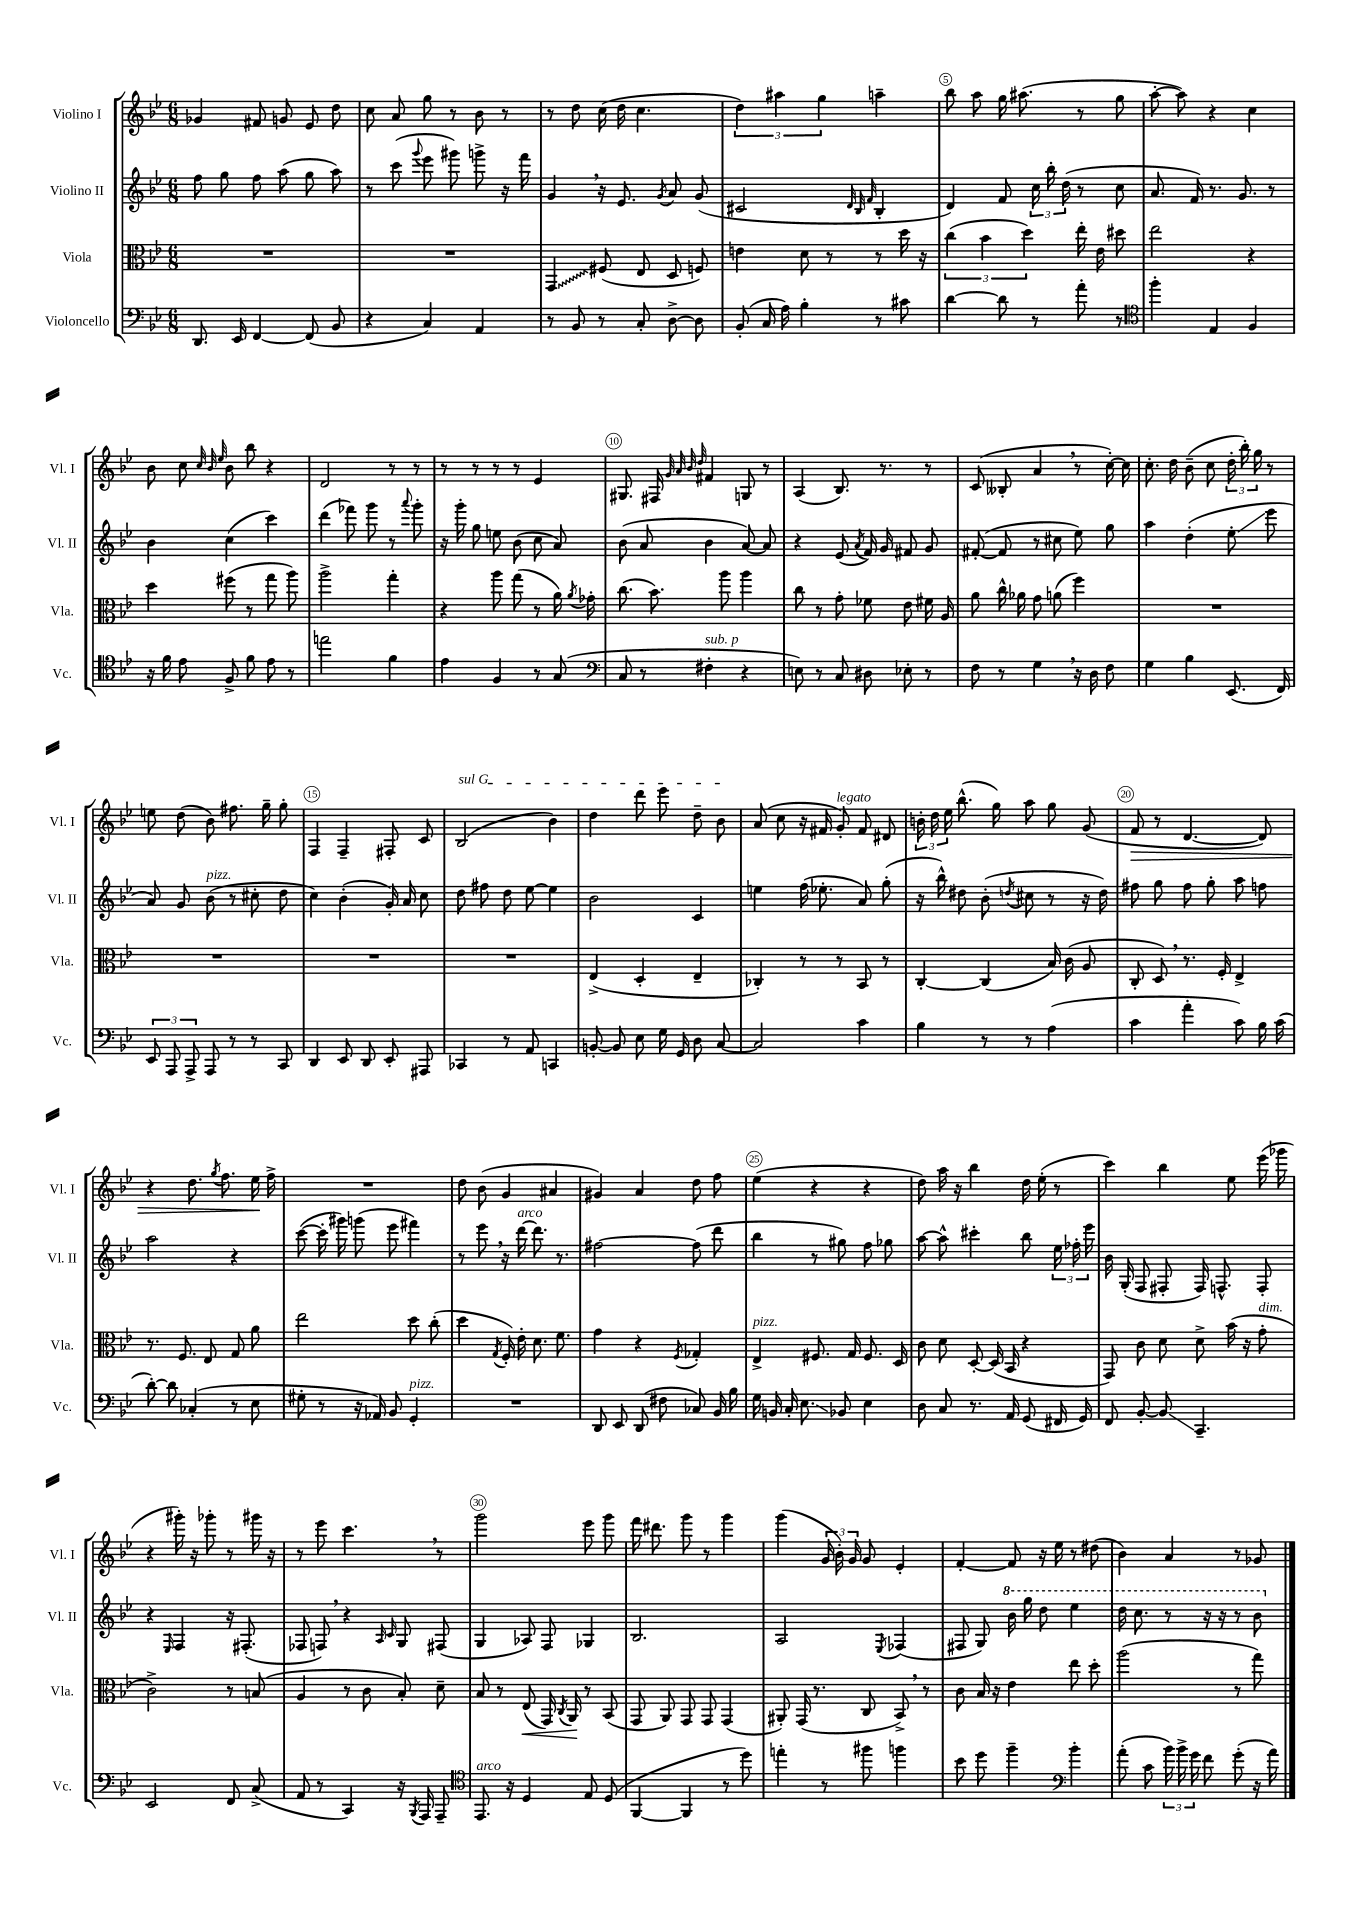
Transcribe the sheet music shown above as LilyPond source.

<<
\new StaffGroup <<
\new Staff = "s0" \with { instrumentName = "Violino I" shortInstrumentName = "Vl. I" } {
    \clef treble \key bes \major \numericTimeSignature \time 6/8
    \autoBeamOff ges'4 fis'8 g'8 ees'8 d''8 |
    c''8 a'8 g''8 r8 bes'8 r8 |
    r8 d''8 c''16( d''16 c''4. |
    \tuplet 3/2 { d''4) ais''4 g''4 } a''4-- |
    bes''8 a''8 g''16 ais''8.( r8 g''8 |
    a''8~-. a''8) r4 c''4 |
    bes'8 c''8 \grace { c''32 bes'32 ees''32 } bes'8 bes''8 r4 |
    d'2 r8 r8 |
    r8 r8 r8 r8 ees'4 |
    gis8. fis16 \grace { g'32 a'32 bes'32 d''32 } fis'4 g8 r8 |
    a4( bes8.) r8. r8 |
    c'8( beses8-. a'4 \breathe r8 c''16~-.) c''16 |
    c''8.-. d''16 bes'8--( c''8 \tuplet 3/2 { d''16-. bes''16-.) g''16 } r8 |
    e''8 d''8( bes'8) fis''8. g''16-- g''8-. |
    f4 f4-- fis8-. c'8 |
    \once \override TextSpanner.bound-details.left.text = \markup { \italic "sul G" } bes2\startTextSpan( bes'4) |
    d''4 d'''8 ees'''8 d''8-- bes'8\stopTextSpan |
    a'8( c''8 r16 fis'16 g'8-.^\markup { \italic "legato" }) fis'8 dis'8 |
    \tuplet 3/2 { b'16-. d''16 ees''16 } bes''8.-^( g''16) a''8 g''8 g'8( |
    f'8\> r8 d'4.~ d'8) |
    r4 d''8. \acciaccatura { g''8 } f''8. ees''16\! f''16-> |
    R2. |
    d''8 bes'8( g'4 ais'4 |
    gis'4) a'4 d''8 f''8 |
    ees''4( r4 r4 |
    d''8) a''16 r16 bes''4 d''16 ees''16-.( r8 |
    c'''4) bes''4 ees''8 ees'''16( ges'''16 |
    r4 gis'''16-.) r16 ges'''8-. r8 gis'''16 r16 |
    r8 ees'''8 c'''4. \breathe r8 |
    g'''2 ees'''8 g'''8 |
    f'''16 dis'''8. g'''8 r8 g'''4 |
    g'''4( \tuplet 3/2 { g'16 bes'16-.) g'16 } g'8 ees'4-. |
    f'4~-. f'8 r16 ees''16 r8 dis''8( |
    bes'4) a'4 r8 ges'8 \bar "|." |
}
\new Staff = "s1" \with { instrumentName = "Violino II" shortInstrumentName = "Vl. II" } {
    \clef treble \key bes \major \numericTimeSignature \time 6/8
    \autoBeamOff f''8 g''8 f''8 a''8( g''8 a''8) |
    r8 c'''8( \appoggiatura { g'''8 } ees'''8 gis'''8) g'''8-> r16 f'''16 |
    g'4 \breathe r16 ees'8. \acciaccatura { g'8 } a'8 g'8( |
    cis'2 \grace { d'32 bes32 f'32 } bes4-. |
    d'4) f'8 \tuplet 3/2 { c''16 bes''16-. d''16( } r8 c''8 |
    a'8. f'16) r8. g'8. r8 |
    bes'4 c''4( c'''4) |
    d'''4( fes'''8) g'''8 r8 \appoggiatura { a'''8 } g'''8-. |
    r16 g'''16-. g''8 e''8 bes'8( c''8 a'8) |
    bes'8( a'8 bes'4 a'8~) a'8 |
    r4 ees'8( \acciaccatura { a'8 } f'16) g'16 fis'8 g'8 |
    fis'8~-.( fis'8 r8 cis''8 ees''8) g''8 |
    a''4 d''4-.( ees''8-.\glissando ees'''8 |
    a'8) g'8 bes'8^\markup { \italic "pizz." }( r8 cis''8-. d''8 |
    c''4) bes'4-.( g'16-.) a'16 c''8 |
    d''8 fis''8 d''8 ees''8~ ees''4 |
    bes'2 c'4 |
    e''4 f''16( ees''8.-. a'8) g''8-.( |
    r16 bes''16-^) dis''8 bes'8-.( \acciaccatura { d''8 } cis''8 r8 r16 d''16) |
    fis''8 g''8 fis''8 g''8-. a''8 f''8 |
    a''2 r4 |
    c'''8~( c'''16-. gis'''16) g'''8( ees'''8 fis'''4) |
    r8 ees'''8 \breathe r16 d'''16~^\markup { \italic "arco" } d'''8. r8. |
    fis''2~ fis''8( d'''8 |
    bes''4 r8 gis''8) f''8 ges''8 |
    a''8~ a''8-^ cis'''4-. bes''8 \tuplet 3/2 { ees''16 fes''16-. ees'''16 } |
    bes'16 g16-.( f8 fis8-. fis16) f8.-^ f8-. |
    r4 \grace { ees16 } f4 r16 fis8.-.( |
    fes8 f8) \breathe r4 \grace { a16 c'16 } g8 fis8( |
    g4 aes8) f8 ges4 |
    bes2. |
    a2 \acciaccatura { ees8 } fes4( |
    fis8 g8) \ottava #1 bes''16 g'''16 d'''8 ees'''4 |
    d'''16 c'''8. r8 r16 r16 r8 bes''8 \ottava #0 \bar "|." |
}
\new Staff = "s2" \with { instrumentName = "Viola" shortInstrumentName = "Vla." } {
    \clef alto \key bes \major \numericTimeSignature \time 6/8
    \autoBeamOff R2. |
    R2. |
    \once \override Glissando.style = #'zigzag g,4\glissando fis8( ees8 d8 f8) |
    e'4 d'8 r8 r8 d''16 r16 |
    \tuplet 3/2 { c''4( bes'4 d''4) } ees''16-. ees'16 dis''8 |
    ees''2 r4 |
    d''4 fis''8( r8 g''8 a''8) |
    a''2-> g''4-. |
    r4 a''8 g''8( r8 a'16) \acciaccatura { a'8 } ges'16-. |
    c''8.( bes'8.) a''8 a''4 |
    c''8 r8 g'8-. fes'8 ees'8 fis'16 a16 |
    a'8 c''16-^ aes'16 g'8 a'8( f''4) |
    R2. |
    R2. |
    R2. |
    R2. |
    ees4->( d4-. ees4-- |
    ces4-.) r8 r8 bes,8 r8 |
    c4~-. c4( bes16) c'16( a8 |
    c8-. d8) \breathe r8. f16-. ees4-> |
    r8. f8. ees8 g8 a'8 |
    ees''2 d''8 c''8-.( |
    d''4 \acciaccatura { g8 } f16-.) ees'16-. d'8. f'8. |
    g'4 r4 \acciaccatura { f8 } ges4-. |
    ees4->^\markup { \italic "pizz." } fis8. g16 fis8. d16 |
    c'8 d'8 d8~-. d16( bes,16 r4 |
    g,8) c'8 d'8 d'8-> bes'16( r16 g'8-.^\markup { \italic "dim." } |
    c'2->) r8 b8( |
    a4 r8 c'8 bes8-.) d'8-- |
    bes8 r8 ees8\<( g,16) \acciaccatura { c8 } a,16\! r8 bes,8( |
    g,8 a,8) g,8 g,8 g,4( |
    ais,8-.) g,16( r8. c8 bes,8->) \breathe r8 |
    c'8 bes16 r16 ees'4 ees''8 d''8-. |
    a''2( r8 g''8) \bar "|." |
}
\new Staff = "s3" \with { instrumentName = "Violoncello" shortInstrumentName = "Vc." } {
    \clef bass \key bes \major \numericTimeSignature \time 6/8
    \autoBeamOff d,8. ees,16 f,4~ f,8( bes,8 |
    r4 c4) a,4 |
    r8 bes,8 r8 c8-. d8~-> d8 |
    bes,8-.( c16 a16) bes4-. r8 cis'8 |
    d'4~ d'8 r8 a'8-. r8 |
    \clef tenor f''4-. ees4 f4 |
    r16 f'16 ees'8 f8-> f'8 ees'8 r8 |
    e''2 f'4 |
    ees'4 f4 r8 g8( |
    \clef bass c8 r8 fis4-.^\markup { \italic "sub. p" } r4 |
    e8) r8 c8 dis8 ees8-. r8 |
    f8 r8 g4 \breathe r16 d16 f8 |
    g4 bes4 ees,8.( f,16) |
    \tuplet 3/2 { ees,8 a,,8 a,,8-> } a,,8 r8 r8 c,8 |
    d,4 ees,8 d,8 ees,8-. ais,,8 |
    ces,4 r8 a,8 c,4 |
    b,8~-. b,8 ees8 g16 g,16 d8 c8~ |
    c2 c'4 |
    bes4 r8 r8 a4( |
    c'4 a'4-. c'8) bes16 c'16( |
    d'8~-.) d'8 ces4-.( r8 ees8 |
    gis8-. r8 r16 aes,16) bes,8 g,4-.^\markup { \italic "pizz." } |
    R2. |
    d,8 ees,8 d,8( fis8 ces8) bes,16 bes16 |
    g16 b,16 c16-. ees8.\glissando bes,8 ees4 |
    d8 c8 r8. a,16 g,8( fis,16 g,16) |
    f,8 bes,8~-. bes,8\glissando c,4.-- |
    ees,2 f,8 c8->( |
    a,8 r8 c,4) r16 \acciaccatura { bes,,8 } a,,16 a,,8-- |
    \clef tenor ees,8.^\markup { \italic "arco" } r16 d4 ees8 d8( |
    f,4~ f,4 r8 d''8) |
    e''4-. r8 fis''8 f''4 |
    bes'8 d''8 f''4-- \clef bass bes'4-. |
    a'8-.( c'8 \tuplet 3/2 { bes'16) bes'16-> g'16 } f'8 g'8-.( r16 a'16) \bar "|." |
}
>>
>>
\layout { \context { \Score \override BarNumber.break-visibility = ##(#f #t #t) barNumberVisibility = #(every-nth-bar-number-visible 5) \override BarNumber.stencil = #(make-stencil-circler 0.1 0.3 ly:text-interface::print) } }
